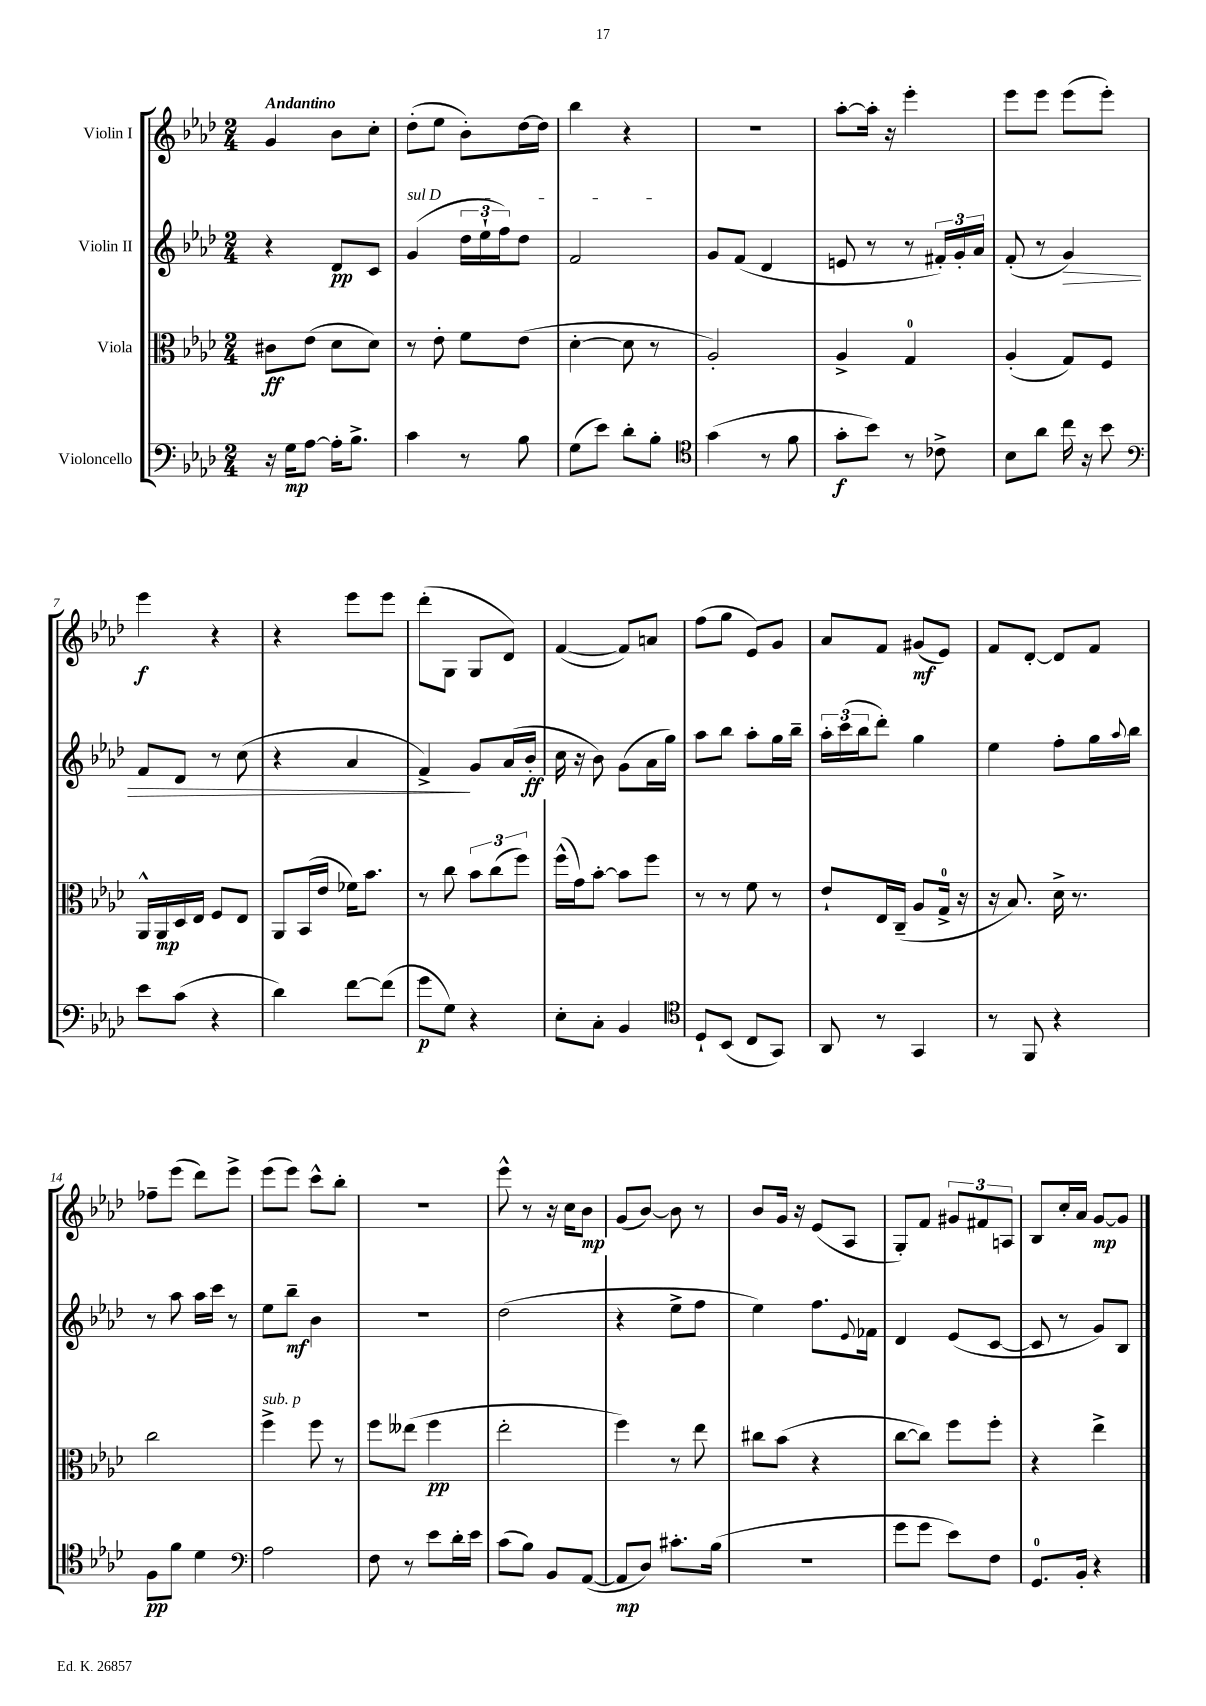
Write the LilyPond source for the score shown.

<<
\new StaffGroup <<
\new Staff = "s0" \with { instrumentName = "Violin I" } {
    \clef treble \key aes \major \numericTimeSignature \time 2/4 \tempo "Andantino"
    g'4 bes'8 c''8-. |
    des''8-.( ees''8 bes'8-.) des''16~ des''16 |
    bes''4 r4 |
    R2 |
    aes''8~-. aes''16-. r16 ees'''4-. |
    ees'''8 ees'''8 ees'''8( ees'''8-.) |
    ees'''4\f r4 |
    r4 ees'''8 ees'''8 |
    des'''8-.( g8 g8 des'8) |
    f'4~( f'8) a'8 |
    f''8( g''8 ees'8) g'8 |
    aes'8 f'8 gis'8\mf( ees'8) |
    f'8 des'8~-. des'8 f'8 |
    fes''8-- ees'''8( des'''8) ees'''8-> |
    ees'''8( ees'''8) c'''8-^ bes''8-. |
    R2 |
    ees'''8-^ r8 r16 c''16 bes'8\mp |
    g'8( bes'8~) bes'8 r8 |
    bes'8 g'16 r16 ees'8( aes8 |
    g8-.) f'8 \tuplet 3/2 { gis'8 fis'8 a8 } |
    bes8 c''16-. aes'16 g'8~\mp g'8 \bar "|." |
}
\new Staff = "s1" \with { instrumentName = "Violin II" } {
    \clef treble \key aes \major \numericTimeSignature \time 2/4
    r4 des'8\pp c'8 |
    \once \override TextSpanner.bound-details.left.text = \markup { \italic "sul D" } g'4\startTextSpan( \tuplet 3/2 { des''16 ees''16-! f''16) } des''8 |
    f'2\stopTextSpan |
    g'8 f'8( des'4 |
    e'8 r8 r8 \tuplet 3/2 { fis'16-.) g'16-. aes'16 } |
    f'8-.( r8 g'4\>) |
    f'8 des'8 r8 c''8( |
    r4 aes'4 |
    f'4->\!) g'8 aes'16( bes'16-.\ff |
    c''16 r16 bes'8) g'8( aes'16 g''16) |
    aes''8 bes''8 aes''8-. g''16 bes''16-- |
    \tuplet 3/2 { aes''16-. c'''16( bes''16 } des'''8-.) g''4 |
    ees''4 f''8-. g''16 \appoggiatura { aes''8 } bes''16 |
    r8 aes''8 aes''16 c'''16 r8 |
    ees''8 bes''8--\mf bes'4 |
    R2 |
    des''2( |
    r4 ees''8-> f''8 |
    ees''4) f''8. \appoggiatura { ees'8 } fes'16 |
    des'4 ees'8( c'8~ |
    c'8 r8 g'8) bes8 \bar "|." |
}
\new Staff = "s2" \with { instrumentName = "Viola" } {
    \clef alto \key aes \major \numericTimeSignature \time 2/4
    cis'8\ff ees'8( des'8 des'8) |
    r8 ees'8-. f'8 ees'8( |
    des'4~-. des'8 r8 |
    aes2-.) |
    aes4-> g4-0 |
    aes4-.( g8) f8 |
    aes,16-^ aes,16\mp des16 ees16 f8 ees8 |
    aes,8 bes,16( ees'16 fes'16) bes'8. |
    r8 c''8 \tuplet 3/2 { bes'8 c''8( f''8) } |
    f''16-^( g'16) bes'8~-. bes'8 f''8 |
    r8 r8 f'8 r8 |
    ees'8-! ees16 c16--( aes8 g16-0-> r16 |
    r16 bes8.) des'16-> r8. |
    c''2 |
    f''4->^\markup { \italic "sub. p" } f''8 r8 |
    f''8 eeses''8( f''4\pp |
    ees''2-. |
    f''4) r8 ees''8 |
    cis''8 bes'8( r4 |
    c''8~ c''8) f''8 f''8-. |
    r4 ees''4-> \bar "|." |
}
\new Staff = "s3" \with { instrumentName = "Violoncello" } {
    \clef bass \key aes \major \numericTimeSignature \time 2/4
    r16 g16\mp aes8~ aes16-. bes8.-> |
    c'4 r8 bes8 |
    g8( ees'8) des'8-. bes8-. |
    \clef tenor g'4( r8 f'8 |
    g'8-.\f bes'8) r8 ces'8-> |
    bes8 aes'8 c''16 r16 bes'8 |
    \clef bass ees'8 c'8( r4 |
    des'4) f'8~ f'8( |
    g'8\p g8) r4 |
    ees8-. c8-. bes,4 |
    \clef tenor des8-! bes,8( c8 g,8) |
    aes,8 r8 g,4 |
    r8 f,8 r4 |
    f8\pp f'8 des'4 |
    \clef bass aes2 |
    f8 r8 ees'8 des'16-. ees'16 |
    c'8( bes8) bes,8 aes,8~( |
    aes,8\mp des8) cis'8.-. bes16( |
    R2 |
    g'8 g'8 ees'8) f8 |
    g,8.-0 bes,16-. r4 \bar "|." |
}
>>
>>
